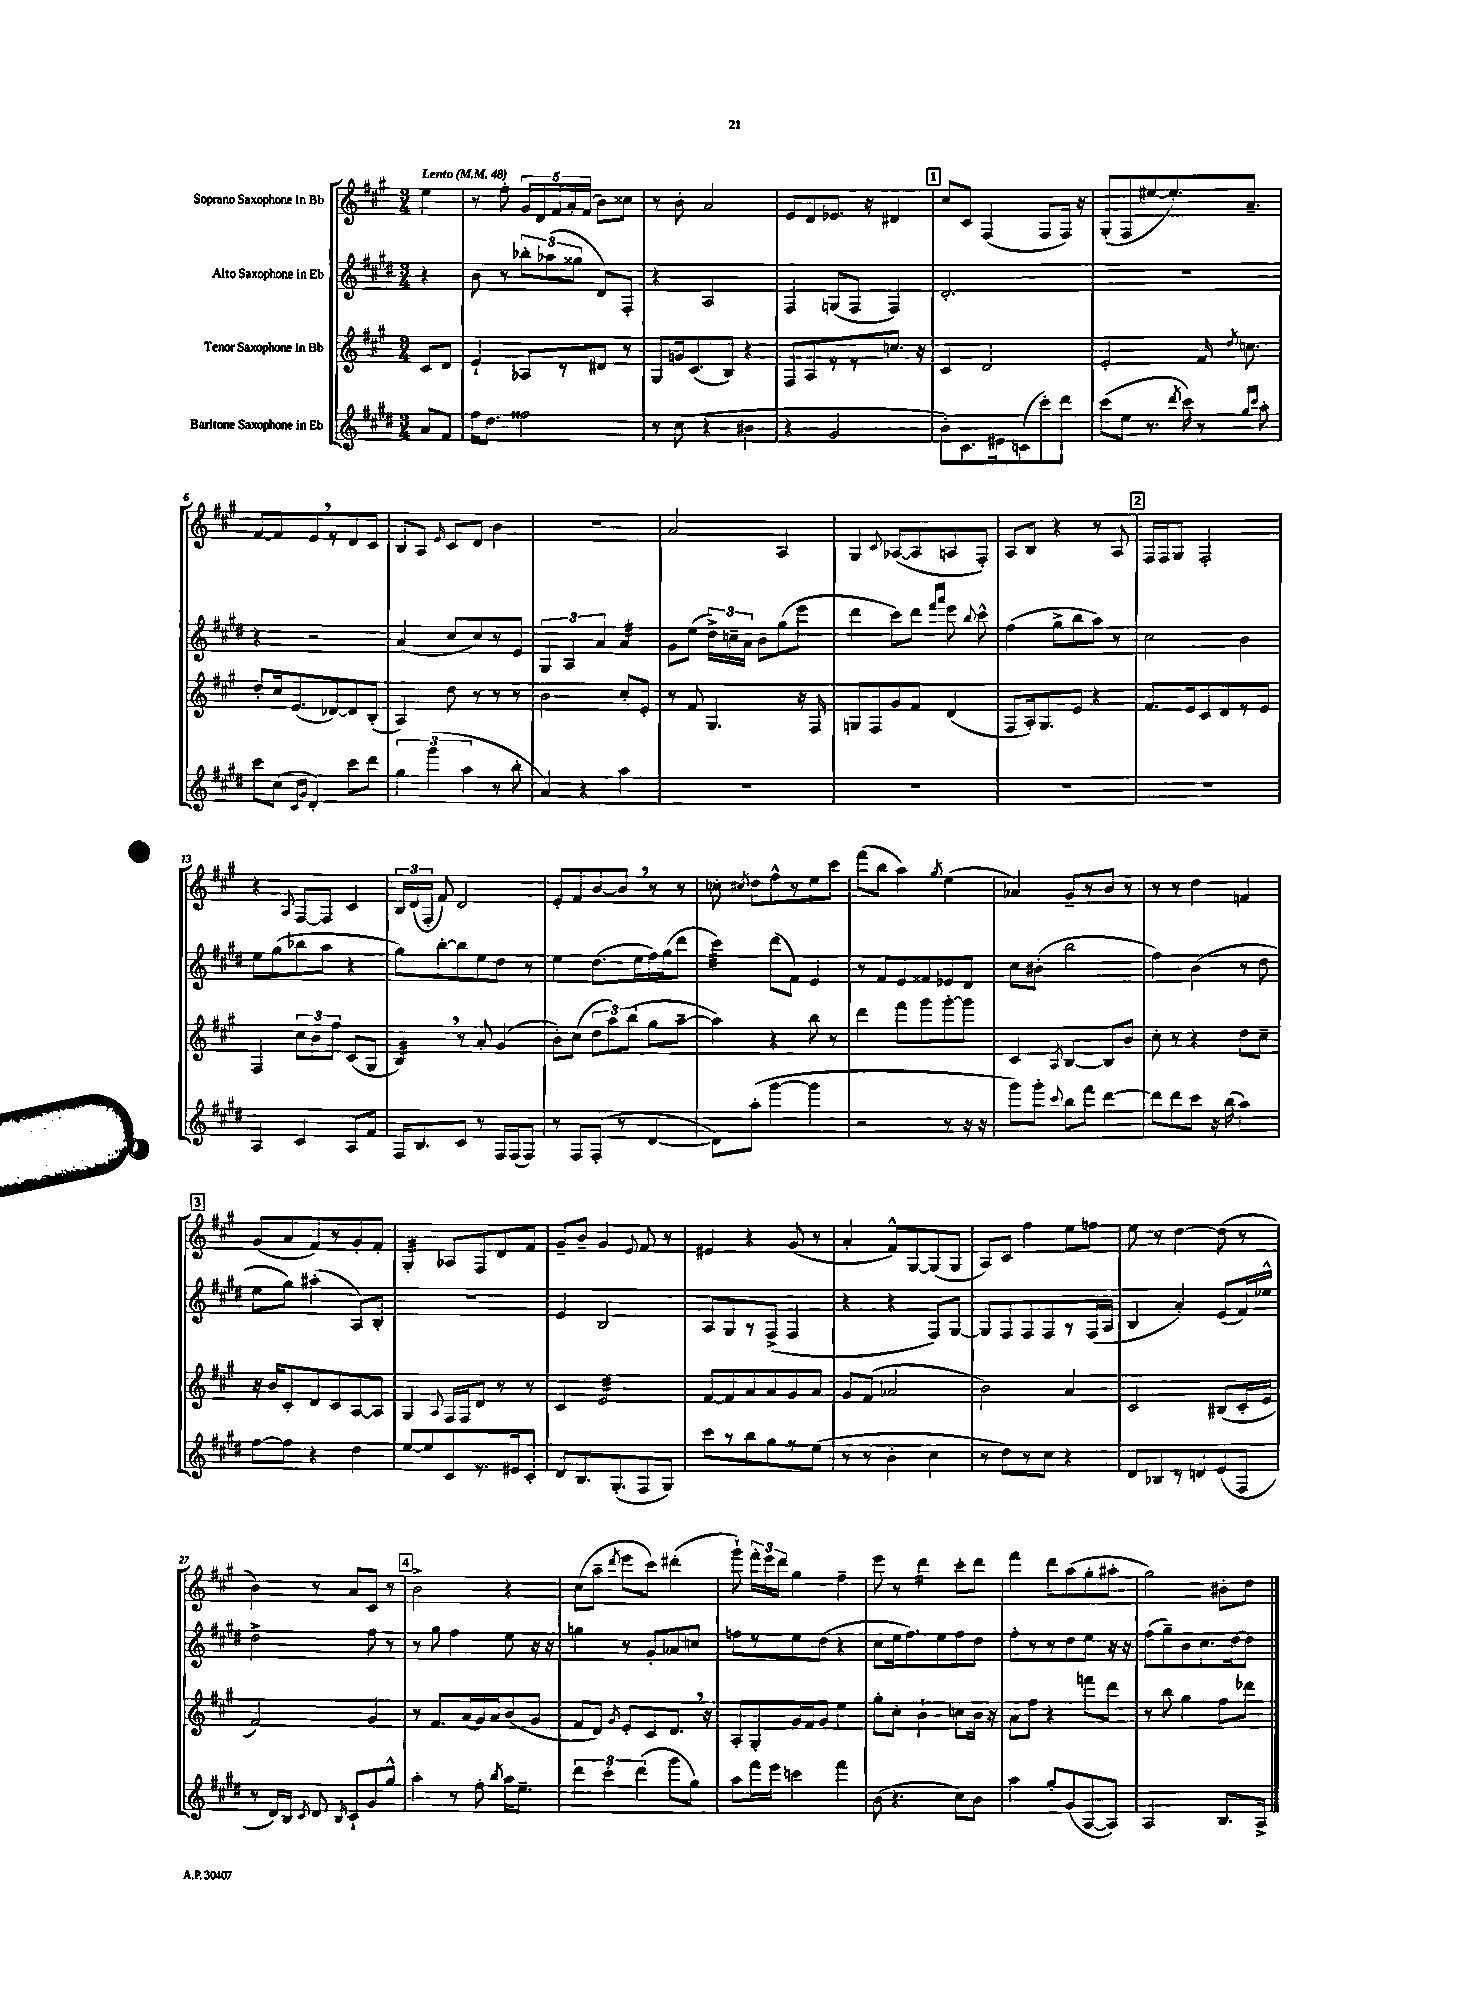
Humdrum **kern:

**kern	**kern	**kern	**kern
*staff4	*staff3	*staff2	*staff1
*clefG2	*clefG2	*clefG2	*clefG2
*k[f#c#g#d#]	*k[f#c#g#]	*k[f#c#g#d#]	*k[f#c#g#]
*M3/4	*M3/4	*M3/4	*M3/4
*MM48	*MM48	*MM48	*MM48
8a	8c#	4r	4ee
8f#	8d	.	.
=	=	=	=
16ff#	4e`	8b	8r
8.dd#	.	.	.
.	.	8r	8ff#'
2ff##	8A-	12bb-'	20g#
.	.	.	20d
.	.	(12aa-	.
.	.	.	20f#
.	8r	.	.
.	.	.	20a'
.	.	12gg##	.
.	.	.	(20f#
.	8d#	8d#)	8b)
.	8r	8F#'	8cc##
=	=	=	=
8r	8G#	4r	8r
(8cc#	16g	.	8b'
.	(8.c#	.	.
4r	.	2A	2a
.	8B)	.	.
4b#	4r	.	.
=	=	=	=
4r	8F#	4F#	8e
.	8A	.	8d
2g#	8r	(8G	8.e-
.	8r	8F#	.
.	.	.	16r
.	8.cc	4F#)	4d#
.	16r	.	.
=	=	=	=
8b')	4c#	2.d#'	8cc#
8.c#	.	.	8c#
.	2d	.	(4F#
16e#	.	.	.
(8c	.	.	.
8ccc#')	.	.	8F#
8ddd#	.	.	16F#)
.	.	.	16r
=	=	=	=
(8ccc#	2e'	2.r	(8G#'
8ee	.	.	8F#
8.r	.	.	[8ee#
.	.	.	8.ee#'])
8qddd#	.	.	.
16ccc#)	.	.	.
8r	16f#	.	.
.	8qdd	.	.
.	8.cc	.	8.a~
16qqgg#	.	.	.
16qqccc#	.	.	.
8aa'	.	.	.
=	=	=	=
8ccc#	8dd'	4r	[8f#
(8cc#	16cc#	.	8f#]
.	(8.e	.	.
16qqc#	.	.	.
16qqg#	.	.	.
4d#')	.	2r	8e
.	[8d-)	.	8r
8ccc#	8d-]	.	8d
8ddd#	(8B'	.	8c#
=	=	=	=
6gg#	4A)	(4a	8B
.	.	.	8A
(6ggg#	.	.	.
.	.	.	16qqe
.	8dd	8cc#	8c#
6aa	.	.	.
.	8r	8cc#)	8d
8r	8r	8r	4b
8bb'	8r	8e	.
=	=	=	=
4a)	2b	6G#	2.r
.	.	6A	.
4r	.	.	.
.	.	6a	.
4aa	8cc#'	4a	.
.	8e'	.	.
=	=	=	=
2.r	8r	8g#	2a
.	8f#	(8ee	.
.	4.G#	24dd#^)	.
.	.	24cc~	.
.	.	24a	.
.	.	8b	.
.	.	(8gg#	4A
.	16r	8eee	.
.	16F#	.	.
=	=	=	=
2.r	8G	4ddd#	4G#
.	8F#	.	.
.	.	.	8qqc#
.	8g#	8ccc#)	([8A-
.	8f#	8ddd#	8A-]
.	.	16qqfff#	.
.	.	16qqaaa	.
.	(4d	8eee	8A
.	.	8qqbb	.
.	.	8ccc#^^	8F#')
=	=	=	=
2.r	8F#	(4ff#	8A
.	16A')	.	8B
.	8.G#	.	.
.	.	8gg#^	4r
.	8e	8bb	.
.	4r	8aa)	8r
.	.	8r	8A
=	=	=	=
2.r	8.f#	2cc#	16F#
.	.	.	16F#
.	.	.	8G#
.	16e	.	.
.	8c#	.	2F#'
.	8d	.	.
.	8r	4b	.
.	8e	.	.
=	=	=	=
4A	4F#	8ee	4r
.	.	(8gg#	.
.	.	.	8qqA
4c#	12cc#	8bb-	[8F#
.	12b	.	.
.	.	8aa	8F#]
.	12ff#	.	.
8A	(8c#	4r	4c#
8f#	8G#	.	.
=	=	=	=
16F#	4B)	8gg#)	24B
.	.	.	(24d
8.B	.	.	.
.	.	.	24F#'
.	.	[8bb'	8f#)
8c#	8r	8bb]	2d
8r	8a'	8ee	.
16F#	(4g#	8dd#	.
(16F#	.	.	.
8F#)	.	8r	.
=	=	=	=
8r	8b')	4ee	8e'
8F#	(8cc#	.	8f#
(8F#'	12dd	(8.dd#	[8b
.	12aa)	.	.
8r	.	.	8b]
.	(12bb	.	.
.	.	16ee	.
[4d#	8gg#	16ff#)	8r
.	.	(16gg#	.
.	[8aa~	8ddd#	8r
=	=	=	=
8d#])	4aa])	4ccc#)	8cc'
.	.	.	8qcc#
(8aa'	.	.	8dd
[4ggg#	4r	(8ddd#	8ff#^^
.	.	8f#)	8r
4ggg#]	8bb	4e	8ee
.	8r	.	8ccc#
=	=	=	=
2r	4ddd	8r	(8fff#
.	.	8f#	8bb
.	8fff#	8e	4aa)
.	8ggg#	8f##	.
.	.	.	8qgg#
8r	[8ggg#'	8e-	(4ee
16r	8ggg#]	8d#	.
16r	.	.	.
=	=	=	=
8ggg#)	4c#	8cc#	4a-)
8ggg#'	.	(8b#'	.
8qqccc#	8qA	.	.
8bb	[4B	2bb	8g#~
8fff#	.	.	8r
[4ddd#	8B]	.	8b
.	8b	.	8r
=	=	=	=
8ddd#]	8cc#'	4ff#)	8r
8ddd#	8r	.	8r
8ccc#	4r	(4b	4dd
16r	.	.	.
(16bb	.	.	.
4aa)	8dd	8r	4f
.	8cc#~	8dd#	.
=	=	=	=
[8ff#	16r	8ee	(8g#
.	16b	.	.
8ff#]	8c#'	8gg#)	8a
4r	8d	(4aa#'	8f#)
.	8c#	.	8r
4dd#	[8A	8A)	8g#'
.	8A]	8B'	8f#'
=	=	=	=
[8ee	4G#	2.r	4G#'
8ee]	.	.	.
.	8qqA	.	.
8c#	16F#	.	8A-
.	16F#	.	.
8.r	8d	.	8F#
.	8r	.	8d
16e#	.	.	.
8c#'	8r	.	8f#
=	=	=	=
8d#	4c#	4e	8g#~
8.B	.	.	8b~
.	2e	2B	4g#
(8.G#'	.	.	.
.	.	.	8qqe
8F#	.	.	8f#
8G#)	.	.	8r
=	=	=	=
8ccc#	[8f#	8A	4e#
8r	8f#]	8G#	.
8bb	8a	8r	4r
8gg#	8a	(8F#^	.
8r	8g#	4F#	(8g#
(8ee	8a	.	8r
=	=	=	=
8r	8g#	4r	4a'
8r	(8f#	.	.
4b'	2a-	4r	8f#^^)
.	.	.	[8G#
4cc#	.	8F#)	(8G#]
.	.	[8G#	8G#
=	=	=	=
8r	2b)	8G#]	8A)
8dd#)	.	8F#	8c#
8r	.	8F#	4ff#
8cc#	.	8F#	.
4r	4a	8r	8ee
.	.	(16F#	8ff
.	.	16A	.
=	=	=	=
8d#	2c#	4B	8ee
8B-	.	.	8r
8r	.	4a')	[4dd
8d	.	.	.
(8e	(8B#	(8e	(8dd]
8F#	16c#'	16f#)	8r
.	16e	16ee-^^	.
=	=	=	=
8r	2f#)	2dd#^	4b)
16d#)	.	.	.
16B	.	.	.
8qc#	.	.	.
8d#	.	.	8r
16qqB	.	.	.
8c#`	.	.	8a
8g#	4g#	8ff#	8c#
8gg#^^	.	8r	8r
=	=	=	=
4aa'	8r	8r	2b^
.	8.f#	8gg#	.
8r	.	4ff#	.
.	(16a	.	.
8ff#'	16g#)	.	.
.	16a	.	.
8qbb	.	.	.
16aa	(8b	8ee	4r
8.ee~	.	.	.
.	8g#	16r	.
.	.	16r	.
=	=	=	=
6ddd#	8f#	4gg	(8cc#
.	8d)	.	8aa~
6ccc#'	.	.	.
.	8qg#	.	8qddd
.	8e'	8r	8eee
(6ddd#	.	.	.
.	8c#	8g#'	8ccc#)
8ggg#	8.d	8a-	(4ddd#'
8gg#)	.	8cc	.
.	16r	.	.
=	=	=	=
8aa	8A'	8ff	8ggg#`)
16fff#	8G#'	8r	24fff#'
.	.	.	24eee
16eee	.	.	.
.	.	.	24ddd
4ccc	16g#	8ee	4gg#
.	16f#	.	.
.	8g#	(8dd#	.
4fff#	4ee	4r	4ff#~
=	=	=	=
(8b	8gg#'	8cc#	8eee
4.r	8cc#'	16ee	8r
.	.	8.ff#)	.
.	4b`	.	4ddd
.	.	8ee	.
8cc#)	8cc	8ff#	8ccc#'
8b	16b	8dd#	8ddd
.	16r	.	.
=	=	=	=
4aa	8a	8ff#'	4fff#
.	8ff#	8r	.
8gg#'	4r	8r	8ddd
(8g#	.	8dd#	(8aa
[8A	8fff	8ee	8gg#'
8A])	8ddd	16r	8aa#'
.	.	16r	.
=	=	=	=
2A	8r	(8ff#	2gg#)
.	8bb	8gg#~)	.
.	4gg#	8b	.
.	.	8.cc#	.
8.B	8ff#	.	8b#'
.	.	[16dd#	.
.	8ddd-	8dd#]	8dd
16A^	.	.	.
==	==	==	==
*-	*-	*-	*-
